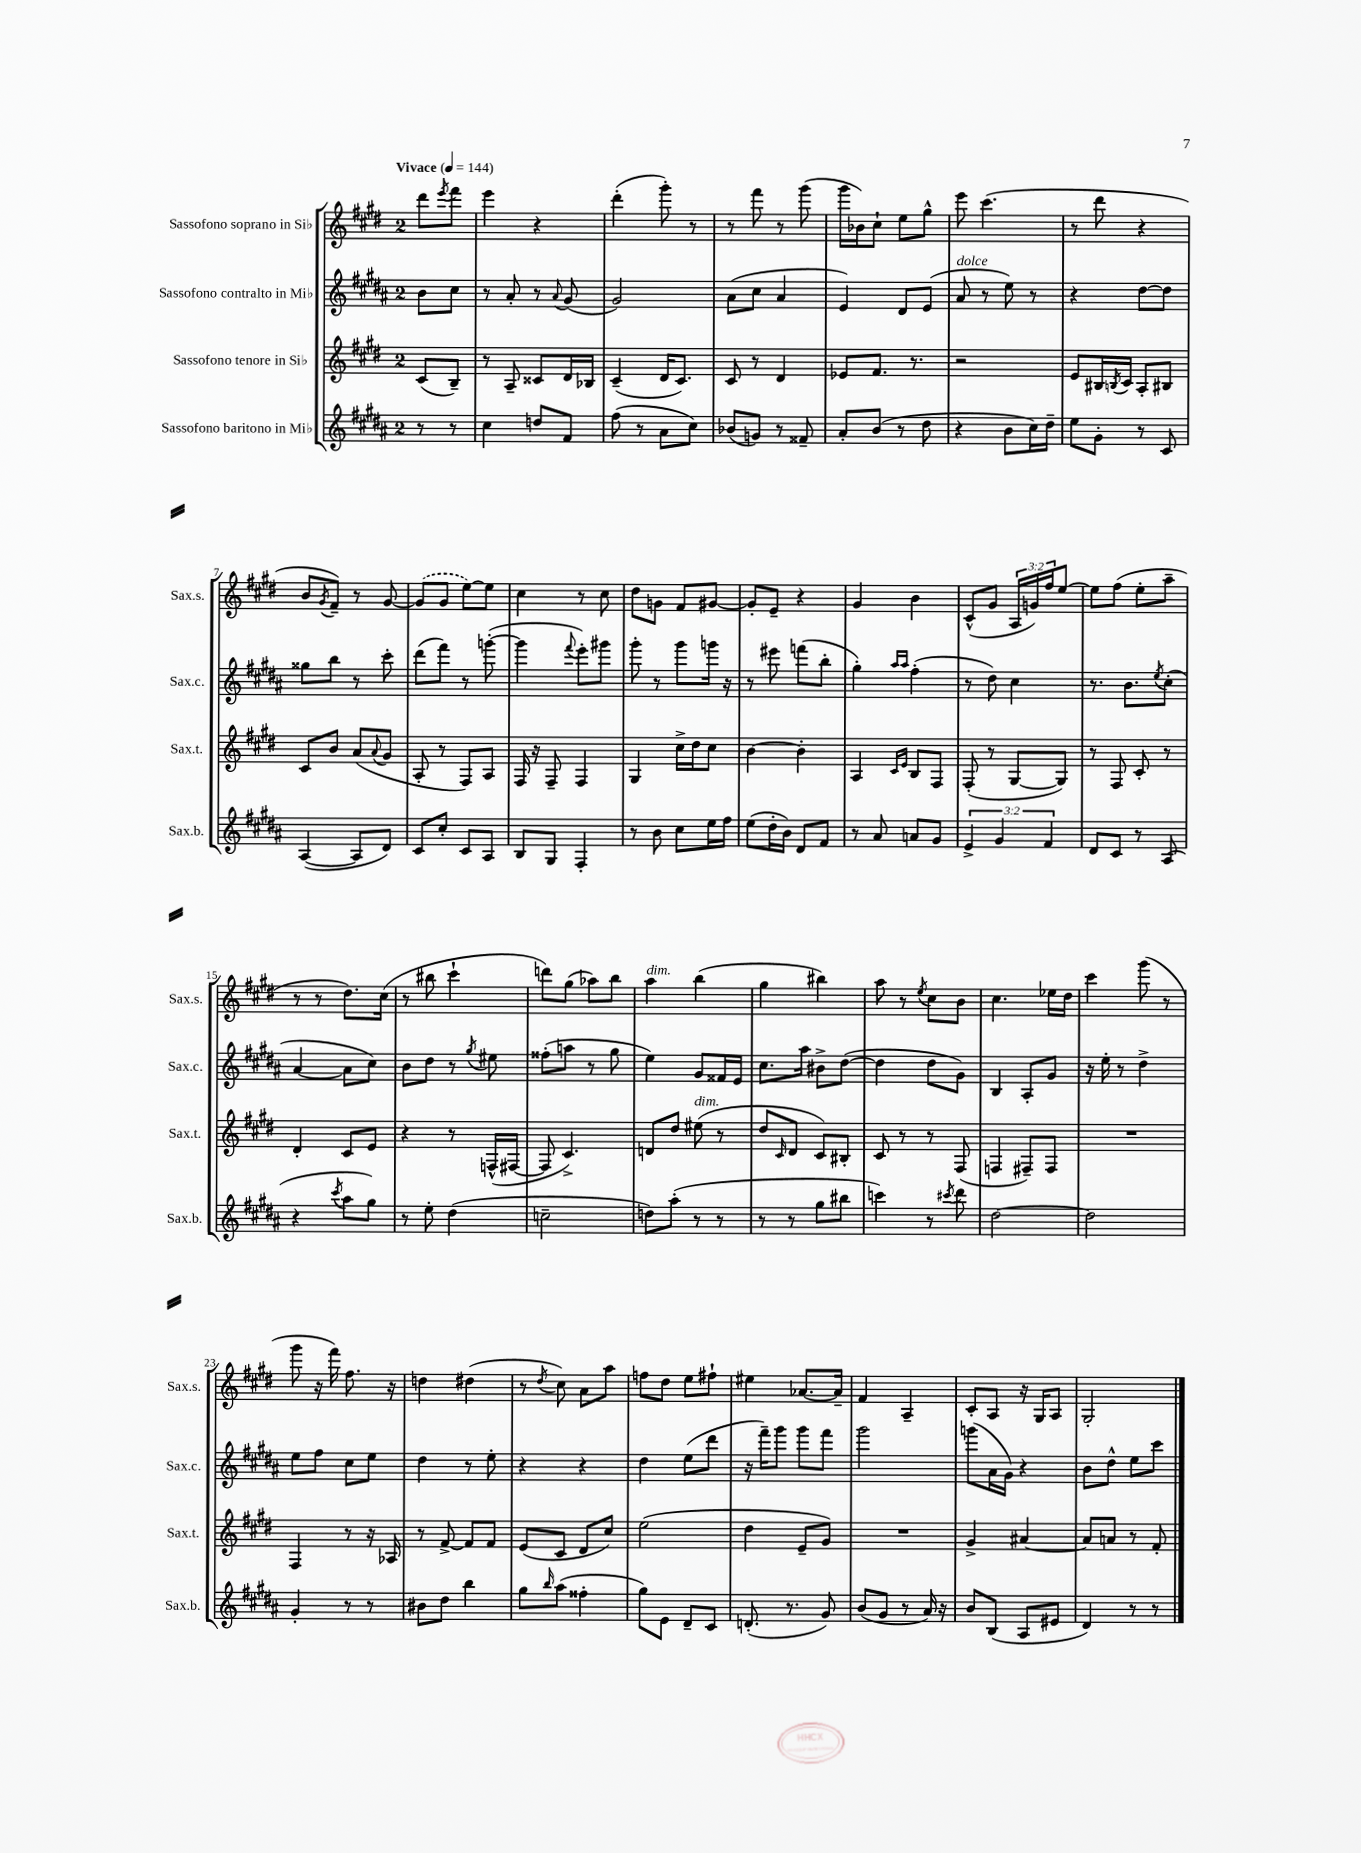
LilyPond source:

<<
\new StaffGroup <<
\new Staff = "s0" \with { instrumentName = "Sassofono soprano in Sib" shortInstrumentName = "Sax.s." } {
    \clef treble \key e \major \once \override Staff.TimeSignature.style = #'single-digit \time 2/4 \override Staff.TupletNumber.text = #tuplet-number::calc-fraction-text \partial 4 \tempo "Vivace" 4 = 144
    dis'''8 \acciaccatura { e'''8 } fis'''8 |
    e'''4 r4 |
    dis'''4-.( gis'''8-.) r8 |
    r8 fis'''8 r8 gis'''8( |
    gis'''16 bes'16) cis''8-! e''8 gis''8-^ |
    e'''8 cis'''4.( |
    r8 dis'''8 r4 |
    b'8 \acciaccatura { gis'8 } fis'8--) r8 gis'8~ |
    \once \slurDashed gis'8( gis'8 e''8~) e''8 |
    cis''4 r8 cis''8 |
    dis''8 g'8 fis'8 gis'8~ |
    gis'8-. e'8-- r4 |
    gis'4 b'4 |
    cis'8-^( gis'8 \tuplet 3/2 { a16 g'16) fis''16 } e''8~ |
    e''8 fis''8( e''8-. a''8-- |
    r8 r8 dis''8.) cis''16( |
    r8 bis''8 cis'''4-! |
    d'''8) gis''8( aes''8) b''8 |
    a''4^\markup { \italic "dim." } b''4( |
    gis''4 bis''4) |
    a''8 r8 \acciaccatura { e''8 } cis''8 b'8 |
    cis''4. ees''16 dis''16 |
    cis'''4 gis'''8( r8 |
    gis'''8 r16 fis'''16) fis''8. r16 |
    d''4 dis''4( |
    r8 \acciaccatura { dis''8 } cis''8) a'8 a''8 |
    f''8 dis''8 e''8 fis''8-! |
    eis''4 aes'8.~ aes'16-- |
    fis'4 a4-- |
    cis'8-. a8 r16 gis16 a8 |
    gis2-. \bar "|." |
}
\new Staff = "s1" \with { instrumentName = "Sassofono contralto in Mib" shortInstrumentName = "Sax.c." } {
    \clef treble \key b \major \once \override Staff.TimeSignature.style = #'single-digit \time 2/4 \partial 4
    b'8 cis''8 |
    r8 ais'8-. r8 \appoggiatura { ais'8 } gis'8( |
    gis'2) |
    ais'8( cis''8 ais'4 |
    e'4) dis'8 e'8( |
    ais'8^\markup { \italic "dolce" } r8 e''8) r8 |
    r4 dis''8~ dis''8 |
    gisis''8 b''8 r8 cis'''8-. |
    dis'''8( fis'''8) r8 g'''8~-.( |
    g'''4 \appoggiatura { fis'''8 } e'''8-.) gis'''8 |
    gis'''8-. r8 gis'''8 g'''16 r16 |
    r8 eis'''8 f'''8( b''8-. |
    gis''4-.) \grace { ais''16 ais''16 } fis''4-.( |
    r8 dis''8) cis''4 |
    r8. b'8. \acciaccatura { e''8 } cis''8-.( |
    ais'4~ ais'8 cis''8) |
    b'8 dis''8 r8 \acciaccatura { gis''8 } eis''8 |
    fisis''8-.( a''8 r8 gis''8 |
    e''4) gis'8 fisis'16 e'16 |
    cis''8. ais''16 bis'8-> dis''8~( |
    dis''4 dis''8 gis'8) |
    b4 ais8-. gis'8 |
    r16 e''16-. r8 dis''4-> |
    e''8 fis''8 cis''8 e''8 |
    dis''4 r8 e''8-. |
    r4 r4 |
    dis''4 e''8( dis'''8 |
    r16 fis'''16--) gis'''8 gis'''8 fis'''8 |
    gis'''2 |
    g'''8( ais'16 gis'16) r4 |
    b'8 dis''8-^ e''8 cis'''8 \bar "|." |
}
\new Staff = "s2" \with { instrumentName = "Sassofono tenore in Sib" shortInstrumentName = "Sax.t." } {
    \clef treble \key e \major \once \override Staff.TimeSignature.style = #'single-digit \time 2/4 \partial 4
    cis'8( b8--) |
    r8 a8-- cisis'8 dis'16 bes16 |
    cis'4--( dis'16 cis'8.) |
    cis'8 r8 dis'4 |
    ees'8 fis'8. r8. |
    r2 |
    e'8 bis16 \acciaccatura { b8 } cis'16 a8-. bis8 |
    cis'8 b'8 a'8( \appoggiatura { a'8 } gis'8 |
    a8-. r8 fis8) a8 |
    fis16 r16 fis8-- fis4 |
    gis4 cis''16-> dis''16 cis''8 |
    b'4~ b'4-. |
    a4 \grace { cis'16 e'16 } b8 fis8 |
    fis8-.( r8 gis8~ gis8) |
    r8 fis8 cis'8-. r8 |
    dis'4-. cis'8 e'8 |
    r4 r8 f16-^( fis16~ |
    fis8 cis'4.->) |
    d'8 dis''8 eis''8^\markup { \italic "dim." }( r8 |
    dis''8 \grace { cis'16 } dis'8 cis'8) bis8-. |
    cis'8 r8 r8 fis8( |
    f4 fis8--) fis8 |
    R2 |
    fis4 r8 r16 aes16 |
    r8 fis'8~-> fis'8 fis'8 |
    e'8( cis'8 dis'8 cis''8) |
    e''2( |
    dis''4 e'8-- gis'8) |
    R2 |
    gis'4-> ais'4~ |
    ais'8 a'8 r8 fis'8-. \bar "|." |
}
\new Staff = "s3" \with { instrumentName = "Sassofono baritono in Mib" shortInstrumentName = "Sax.b." } {
    \clef treble \key b \major \once \override Staff.TimeSignature.style = #'single-digit \time 2/4 \override Staff.TupletNumber.text = #tuplet-number::calc-fraction-text \partial 4
    r8 r8 |
    cis''4 d''8 fis'8 |
    fis''8( r8 ais'8 cis''8) |
    bes'8( g'8) r8 fisis'8-- |
    ais'8-. b'8( r8 dis''8 |
    r4 b'8 cis''16) dis''16-- |
    e''8 gis'8-. r8 cis'8 |
    ais4~( ais8 dis'8) |
    cis'8 cis''8-. cis'8 ais8 |
    b8 gis8 fis4-. |
    r8 b'8 cis''8 e''16 fis''16 |
    e''8( dis''16-. b'16) dis'8 fis'8 |
    r8 ais'8 a'8 gis'8 |
    \tuplet 3/2 { e'4-> gis'4 fis'4 } |
    dis'8 cis'8 r8 ais8( |
    r4 \acciaccatura { cis'''8 } ais''8 gis''8) |
    r8 e''8-. dis''4( |
    c''2-- |
    d''8) ais''8-.( r8 r8 |
    r8 r8 gis''8 bis''8 |
    c'''4) r8 \acciaccatura { cis'''8 } dis'''8 |
    dis''2~ |
    dis''2 |
    gis'4-. r8 r8 |
    bis'8 dis''8 b''4 |
    gis''8 \grace { b''16 } ais''8( fisis''4-. |
    gis''8) e'8 dis'8-- cis'8 |
    d'8.-.( r8. gis'8) |
    b'8( gis'8 r8 ais'16) r16 |
    b'8 b8( ais8 eis'8 |
    dis'4) r8 r8 \bar "|." |
}
>>
>>
